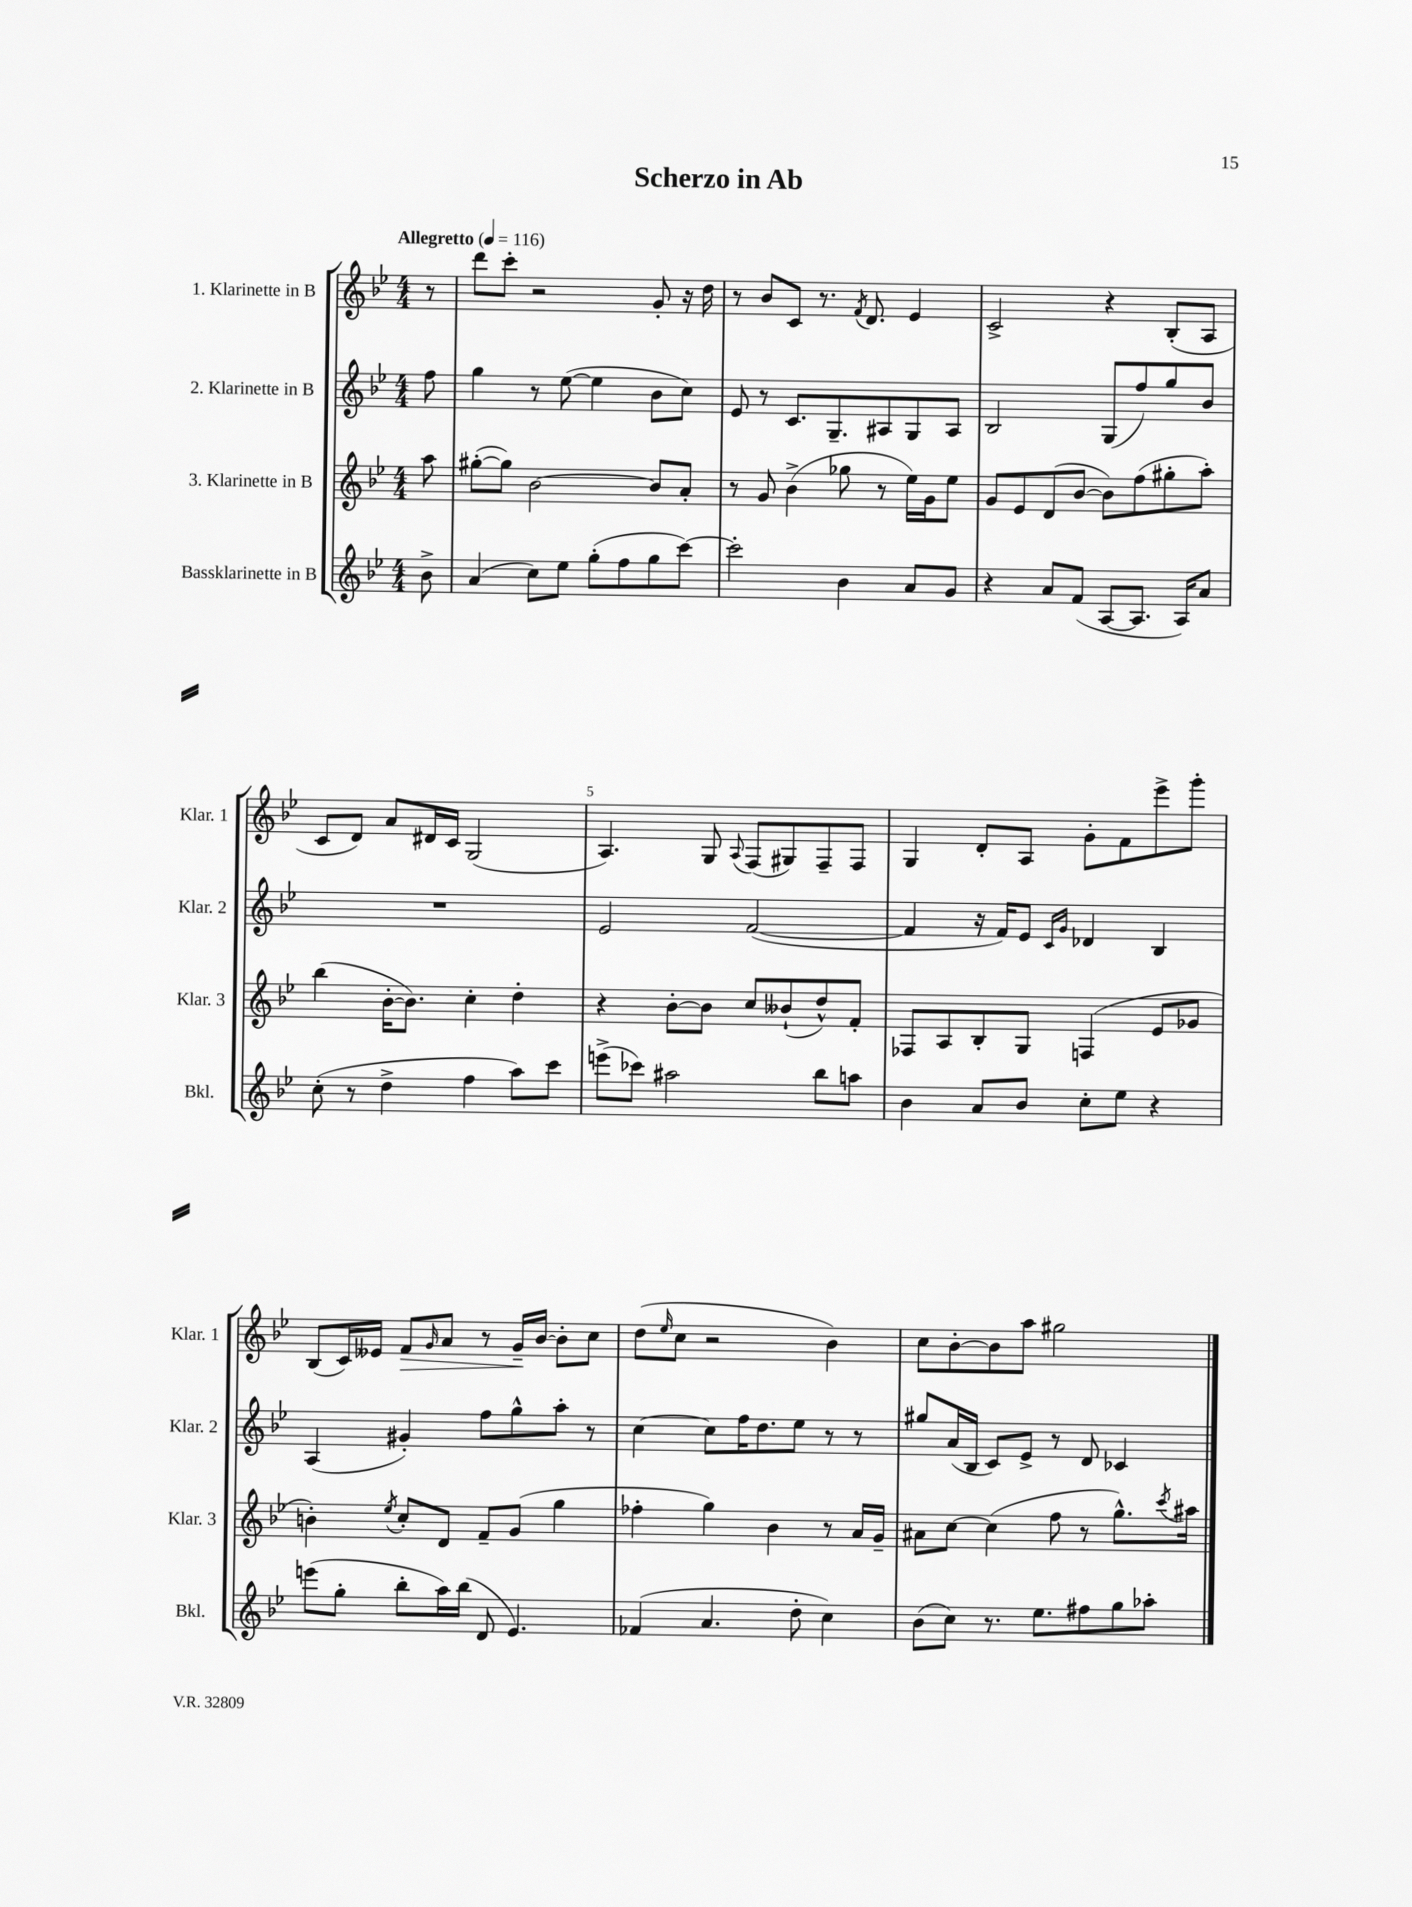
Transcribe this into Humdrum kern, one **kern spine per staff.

**kern	**kern	**kern	**kern	**dynam
*part4	*part3	*part2	*part1	*part1
*staff4	*staff3	*staff2	*staff1	*staff1
*I"Bassklarinette in B	*I"3. Klarinette in B	*I"2. Klarinette in B	*I"1. Klarinette in B	*
*I'Bkl.	*I'Klar. 3	*I'Klar. 2	*I'Klar. 1	*
*clefG2	*clefG2	*clefG2	*clefG2	*
*k[b-e-]	*k[b-e-]	*k[b-e-]	*k[b-e-]	*
*M4/4	*M4/4	*M4/4	*M4/4	*
*MM116	*MM116	*MM116	*MM116	*
=	=	=	=	=
!	!	!	!LO:TX:a:B:t=Allegretto	!
8b-^\	8aa\	8ff\	8r	.
=1	=1	=1	=1	=1
(4a/	([8gg#X'\L	4gg\	8ddd\L	.
.	8gg#\J])	.	8ccc'\J	.
8cc\L)	[2b-\	8r	2r	.
8ee-\J	.	([8ee-\	.	.
(8gg'\L	.	4ee-\]	.	.
8ff\	.	.	.	.
8gg\	8b-/L]	8b-\L	8g'/	.
[8ccc\J)	8a'/J	8cc\J)	16r	.
.	.	.	16dd\	.
=2	=2	=2	=2	=2
2ccc'\]	8r	8e-/	8r	.
.	8g/	8r	8b-/L	.
.	(4b-^\	8.c/L	8c/J	.
.	.	.	8.r	.
.	.	8.G~/	.	.
4b-\	8gg-X\	.	.	.
.	.	.	8qf/	.
.	.	.	8.d/	.
.	8r	8A#X/	.	.
8a/L	16ee-\LL)	8G/	4e-/	.
.	16g\J	.	.	.
8g/J	8ee-\J	8A#/J	.	.
=3	=3	=3	=3	=3
4r	8g/L	2B-/	2c^/	.
.	8e-/	.	.	.
8a/L	(8d/	.	.	.
(8f/J	[8b-/J	.	.	.
[8A/L	8b-\L])	(8G/L	4r	.
8.A/J]	(8ff\	8ff/)	.	.
.	8gg#X'\	8gg/	(8B-'/L	.
16A/KL)	.	.	.	.
8a/J	8aa'\J)	8b-/J	8A/J	.
!!LO:LB:g=z
=4	=4	=4	=4	=4
(8cc'\	(4bb-\	1r	8c/L	.
8r	.	.	8d/J)	.
4dd^\	[16b-'\KL	.	8a/L	.
.	8.b-\J])	.	.	.
.	.	.	16d#X/L	.
.	.	.	16c/JJ	.
4ff\	4cc'\	.	(2G/	.
8aa\L)	4dd'\	.	.	.
8ccc\J	.	.	.	.
=5	=5	=5	=5	=5
(8eeen^\L	4r	2e-/	4.A/)	.
8ccc-X\J)	.	.	.	.
2aa#X\	[8b-'\L	.	.	.
.	8b-\J]	.	8G/	.
.	.	.	8qqA/	.
.	8cc/L	([2f/	(8F/L	.
.	(8b--X`/	.	8G#X/)	.
8bb-\L	8dd^^/)	.	8F~/	.
8aan\J	8f'/J	.	8F/J	.
=6	=6	=6	=6	=6
4b-\	8F-X/L	4f/]	4G/	.
.	8A/	.	.	.
8a/L	8B-'/	16r	8d'/L	.
.	.	16f/KL)	.	.
8b-/J	8G/J	8e-/J	8A/J	.
.	.	16qqc/LL	.	.
.	.	16qqg/JJ	.	.
8cc'\L	(4Fn/	4d-X/	8g'\L	.
8ee-\J	.	.	8f\	.
4r	8e-/L	4B-/	8eee-^\	.
.	8g-X/J	.	8ggg'\J	.
!!LO:LB:g=z
=7	=7	=7	=7	=7
(8eeen\L	4bn'\)	(4A/	(8B-/L	.
8gg'\J	.	.	16c/L)	.
.	.	.	16e--X/JJ	.
.	8qee-/	.	.	.
!	!	!	!	!LO:HP:b
8bb-'\L	8cc'/L	4g#X'/)	8f/L	>
.	.	.	16qqg/	.
16aa\L)	8d/J	.	8a/J	.
(16bb-\JJ	.	.	.	.
8d/	8f~/L	8ff\L	8r	.
4.e-/)	(8g/J	8gg^^\	16g~/LL	.
.	.	.	[16b-/JJ	]
.	4gg\	8aa'\J	8b-'\L]	.
.	.	8r	8cc\J	.
=8	=8	=8	=8	=8
(4f-X/	4ff-X'\	[4cc\	(8dd\L	.
.	.	.	16qqee-/	.
.	.	.	8cc\J	.
4.a/	4gg\)	8cc\L]	2r	.
.	.	16ff\K	.	.
.	.	8.dd\	.	.
.	4b-\	.	.	.
8dd'\	.	8ee-\J	.	.
4cc\)	8r	8r	4b-\)	.
.	16a/LL	8r	.	.
.	16g~/JJ	.	.	.
=9	=9	=9	=9	=9
(8b-\L	8a#X\L	8gg#X/L	8cc\L	.
8cc\J)	[8cc\J	(16a/L	[8b-'\	.
.	.	16B-/JJ	.	.
8.r	(4cc\]	8c/L)	8b-\]	.
.	.	8e-^/J	8aa\J	.
8.ee-\L	.	.	.	.
.	8ff\	8r	2gg#X\	.
8ff#X\	8r	8d/	.	.
8gg\	8.gg^^\L)	4c-X/	.	.
8aa-X'\J	.	.	.	.
.	8qccc/	.	.	.
.	16aa#X\Jk	.	.	.
==	==	==	==	==
*-	*-	*-	*-	*-
